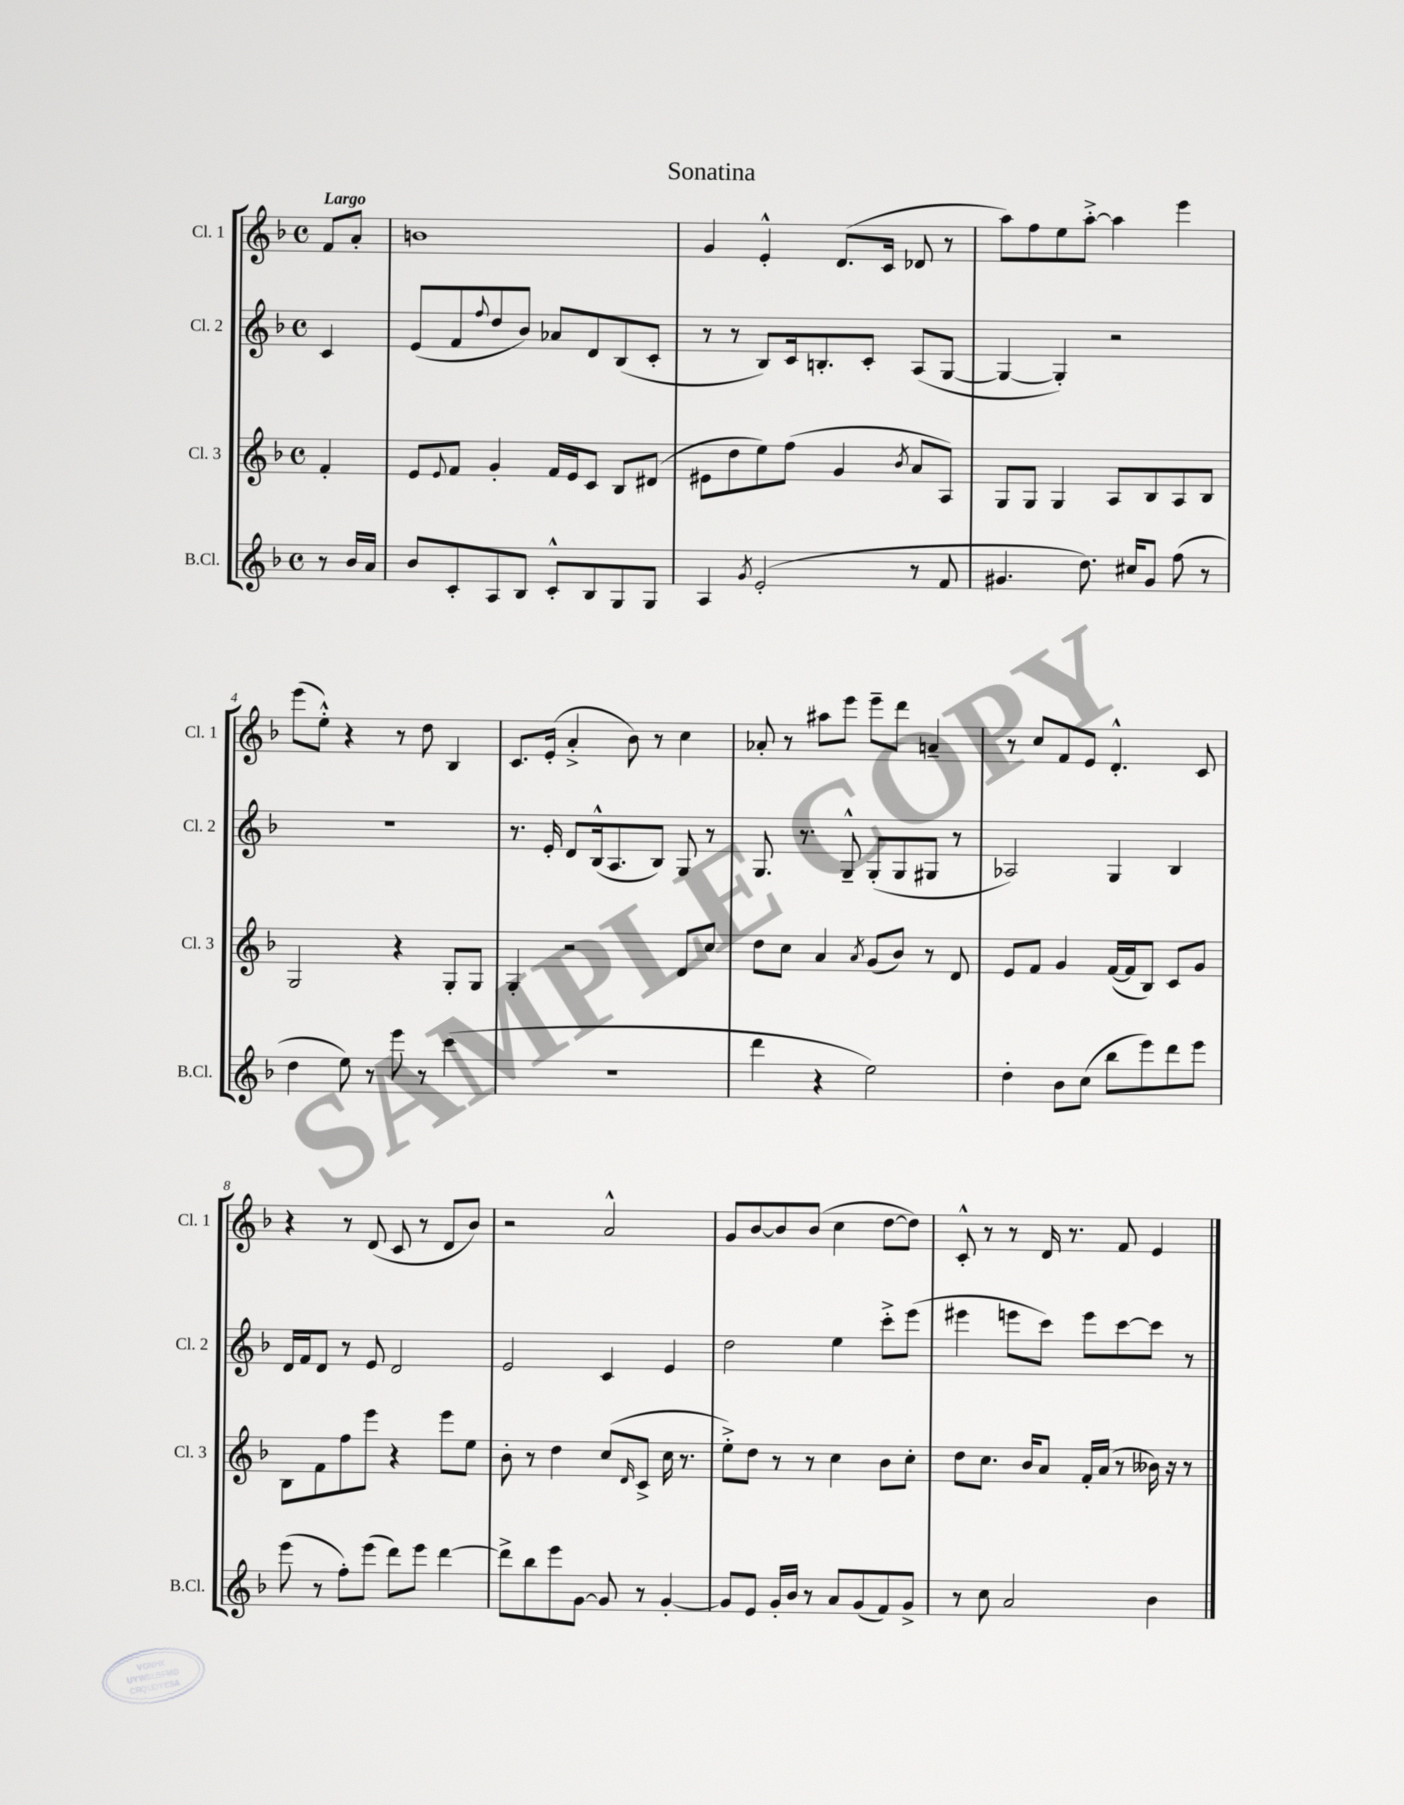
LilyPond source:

\header { title = "Sonatina" }
<<
\new StaffGroup <<
\new Staff = "s0" \with { instrumentName = "Cl. 1" shortInstrumentName = "Cl. 1" } {
    \clef treble \key f \major \defaultTimeSignature \time 4/4 \partial 4 \tempo "Largo"
    f'8 a'8-. |
    b'1 |
    g'4 e'4-.-^ d'8.( c'16 des'8 r8 |
    a''8) f''8 e''8 a''8~-.-> a''4 e'''4 |
    e'''8( e''8-.-^) r4 r8 d''8 bes4 |
    c'8. e'16-.( a'4-.-> bes'8) r8 c''4 |
    aes'8-. r8 ais''8 e'''8 e'''8-- d'''8 a'4-- |
    r8 c''8 f'8 e'8 d'4.-.-^ c'8 |
    r4 r8 d'8( c'8 r8 d'8 bes'8) |
    r2 a'2-^ |
    g'8 bes'8~ bes'8 bes'8( c''4 d''8~ d''8) |
    c'8-.-^ r8 r8 d'16 r8. f'8 e'4 \bar "|." |
}
\new Staff = "s1" \with { instrumentName = "Cl. 2" shortInstrumentName = "Cl. 2" } {
    \clef treble \key f \major \defaultTimeSignature \time 4/4 \partial 4
    c'4 |
    e'8( f'8 \appoggiatura { f''8 } d''8 bes'8) aes'8 d'8 bes8( c'8-. |
    r8 r8 bes8) c'16 b8.-. c'8-. a8( g8~ |
    g4~ g4-.) r2 |
    R1 |
    r8. e'16-. d'8 bes16-^( a8. bes8) g8 r8 |
    g8. r8. g8---^ g8-.( g8 gis8 r8 |
    aes2) g4 bes4 |
    d'16 f'16 d'8 r8 e'8 d'2 |
    e'2 c'4 e'4 |
    d''2 e''4 c'''8-.-> e'''8( |
    eis'''4 e'''8 c'''8) e'''8 c'''8~ c'''8 r8 \bar "|." |
}
\new Staff = "s2" \with { instrumentName = "Cl. 3" shortInstrumentName = "Cl. 3" } {
    \clef treble \key f \major \defaultTimeSignature \time 4/4 \partial 4
    f'4-. |
    e'8 \appoggiatura { e'8 } f'8 g'4-. f'16 e'16 c'8 bes8 dis'8( |
    eis'8 d''8 e''8) f''8( g'4 \acciaccatura { bes'8 } a'8 a8) |
    g8 g8 g4 a8 bes8 a8 bes8 |
    g2 r4 g8-. g8 |
    g4-. r2 d'8 c''8 |
    d''8 c''8 a'4 \acciaccatura { a'8 } g'8( bes'8) r8 d'8 |
    e'8 f'8 g'4 f'16~( f'16 bes8) c'8 g'8 |
    bes8 f'8 f''8 e'''8 r4 e'''8 e''8 |
    bes'8-. r8 d''4 c''8( \grace { d'16 } c'8-> c''16 r8. |
    e''8-.->) d''8 r8 r8 c''4 bes'8 c''8-. |
    d''8 c''8. bes'16 a'8 f'16-. a'16( r8 beses'16) r16 r8 \bar "|." |
}
\new Staff = "s3" \with { instrumentName = "B.Cl." shortInstrumentName = "B.Cl." } {
    \clef treble \key f \major \defaultTimeSignature \time 4/4 \partial 4
    r8 bes'16 a'16 |
    bes'8 c'8-. a8 bes8 c'8-.-^ bes8 g8 g8 |
    a4 \acciaccatura { g'8 } e'2-.( r8 f'8 |
    gis'4. d''8.) cis''16 gis'8 f''8( r8 |
    d''4 e''8) r8 e'''8 r8 c'''4( |
    R1 |
    d'''4 r4 e''2) |
    d''4-. bes'8 c''8( bes''8 e'''8) d'''8 e'''8 |
    e'''8( r8 f''8-.) e'''8( d'''8) e'''8 d'''4~ |
    d'''8-> bes''8 e'''8 g'8~ g'8 r8 g'4~-. |
    g'8 e'8 g'16-. bes'16 r8 a'8 g'8( f'8) g'8-> |
    r8 c''8 a'2 bes'4 \bar "|." |
}
>>
>>
